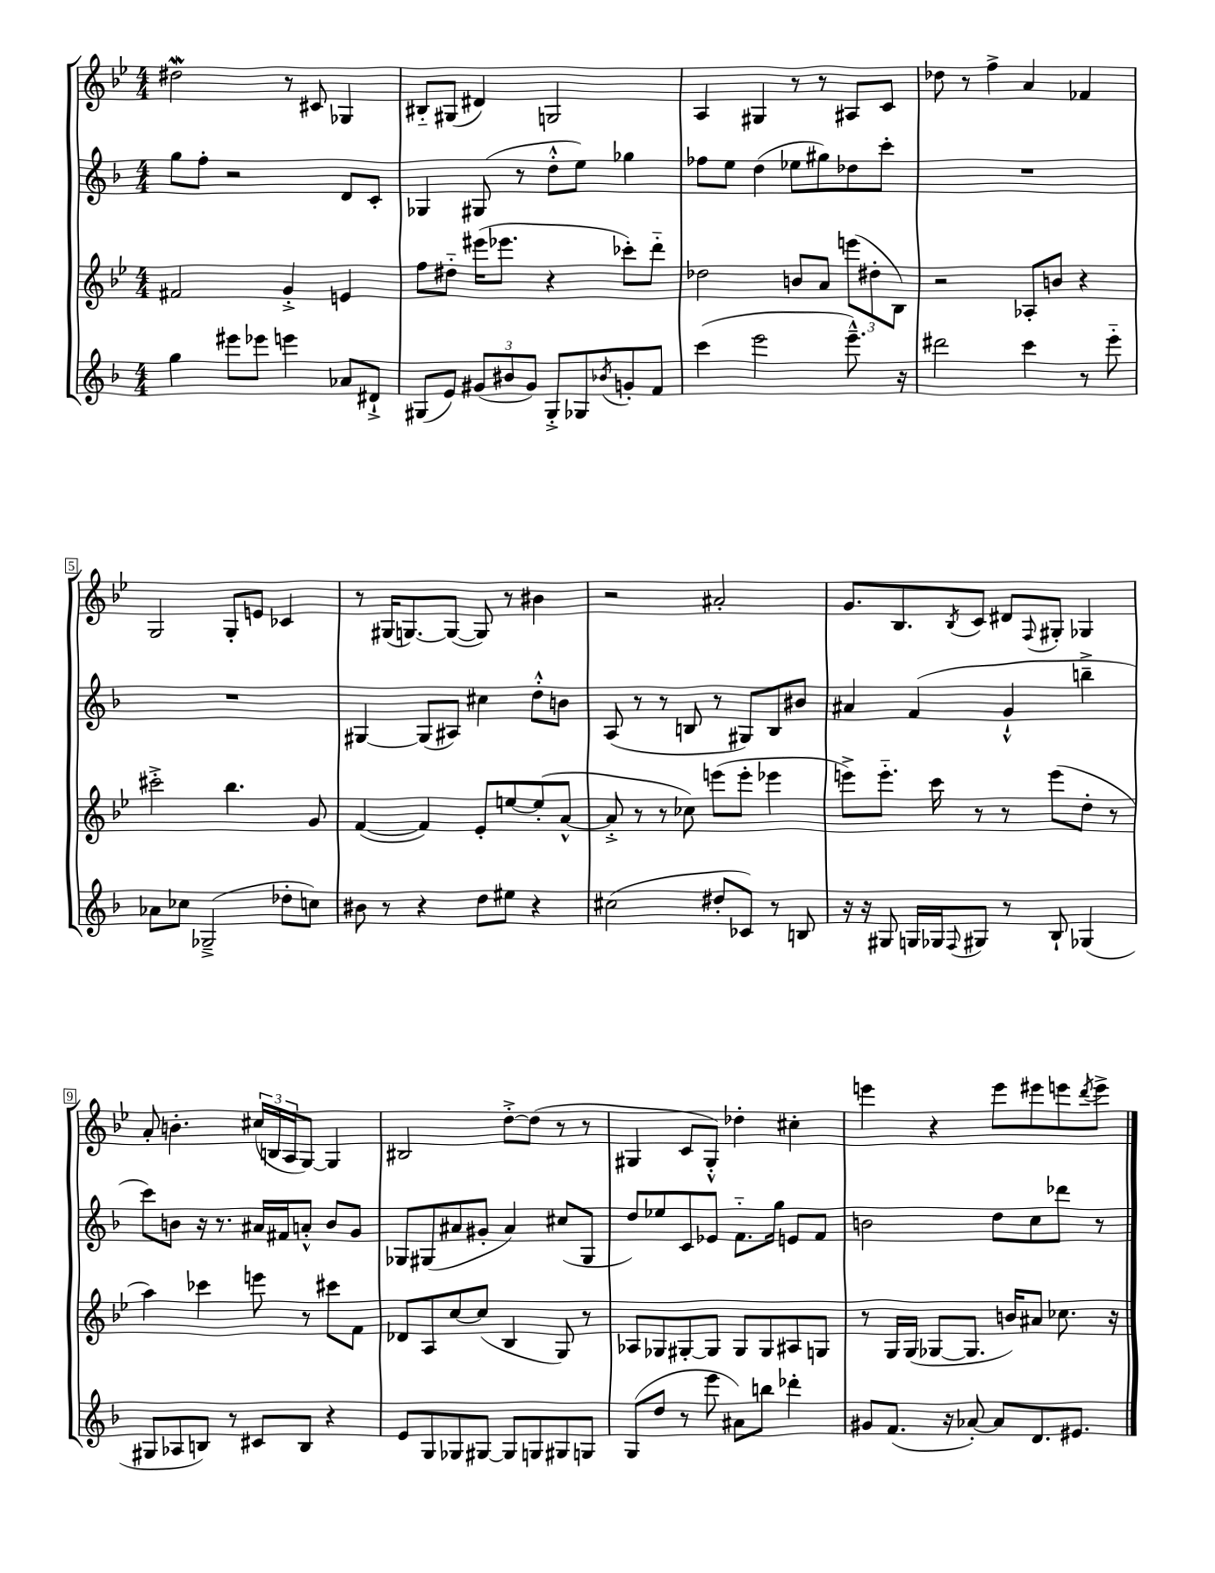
<<
\new StaffGroup <<
\new Staff = "s0" {
    \clef treble \key bes \major \numericTimeSignature \time 4/4
    dis''2\mordent r8 cis'8 ges4 |
    bis8-_ gis8( dis'4) g2 |
    a4 gis4 r8 r8 ais8 c'8 |
    des''8 r8 f''4-> a'4 fes'4 |
    g2 g8-. e'8 ces'4 |
    r8 gis16( g8.~) g8~( g8) r8 bis'4 |
    r2 ais'2-. |
    g'8. bes8. \acciaccatura { bes8 } c'8 dis'8 \appoggiatura { f8 } gis8-. ges4 |
    a'8-. b'4.-. \tuplet 3/2 { cis''16( b16 a16 } g8~) g4 |
    bis2 d''8~-.-> d''8( r8 r8 |
    gis4 c'8 gis8-.-^) des''4-. cis''4-. |
    e'''4 r4 e'''8 eis'''8 e'''8 \acciaccatura { d'''8 } e'''8-> \bar "|." |
}
\new Staff = "s1" {
    \clef treble \key f \major \numericTimeSignature \time 4/4
    g''8 f''8-. r2 d'8 c'8-. |
    ges4 gis8( r8 d''8-.-^ e''8) ges''4 |
    fes''8 e''8 d''4( ees''8 gis''8) des''8 c'''8-. |
    R1 |
    R1 |
    gis4~ gis8( ais8) cis''4 d''8-.-^ b'8 |
    a8( r8 r8 b8 r8 gis8) b8 bis'8 |
    ais'4 f'4( g'4-!-^ b''4---> |
    c'''8) b'8 r16 r8. ais'16 fis'16 a'8-.-^ b'8 g'8 |
    ges8 gis8( ais'8 gis'8-. ais'4) cis''8( gis8 |
    d''8) ees''8 c'8 ees'8 f'8.-_ g''16 e'8 f'8 |
    b'2 d''8 c''8 des'''8 r8 \bar "|." |
}
\new Staff = "s2" {
    \clef treble \key bes \major \numericTimeSignature \time 4/4
    fis'2 g'4-.-> e'4 |
    f''8 dis''8-_ eis'''16( ees'''8. r4 ces'''8-.) d'''8-_ |
    des''2 b'8 a'8 \tuplet 3/2 { e'''8( dis''8-. bes8) } |
    r2 aes8-. b'8 r4 |
    cis'''2-.-> bes''4. g'8 |
    f'4~( f'4) ees'8-. e''8~ e''8-.( a'8~-^ |
    a'8-.-> r8 r8 ces''8) e'''8( e'''8-. ees'''4 |
    e'''8->) e'''8.-_ c'''16 r8 r8 e'''8( d''8-. r8 |
    a''4) ces'''4 e'''8 r8 cis'''8 f'8 |
    des'8 a8 c''8~ c''8( bes4 g8) r8 |
    aes8 ges8 gis8~-. gis8 gis8 gis8 ais8 g8 |
    r8 g16 g16( ges8~ ges8. b'16) ais'8 ces''8. r16 \bar "|." |
}
\new Staff = "s3" {
    \clef treble \key f \major \numericTimeSignature \time 4/4
    g''4 eis'''8 ees'''8 e'''4 aes'8 dis'8-!-> |
    gis8( e'8) \tuplet 3/2 { gis'8( bis'8 gis'8) } gis8-.-> ges8 \acciaccatura { bes'8 } g'8-. f'8 |
    c'''4( e'''2 e'''8.---^) r16 |
    dis'''2 c'''4 r8 e'''8-_ |
    aes'8 ces''8 ges2--->( des''8-. c''8) |
    bis'8 r8 r4 d''8 eis''8 r4 |
    cis''2( dis''8-. ces'8) r8 b8 |
    r16 r16 gis8 g16 ges16 \appoggiatura { f8 } gis8 r8 bes8-! ges4( |
    gis8 aes8 b8) r8 cis'8 b8 r4 |
    e'8 g8 ges8 gis8~ gis8 g8 gis8 g8 |
    g8( d''8 r8 e'''8 ais'8) b''8 des'''4-. |
    gis'8 f'8.( r16 aes'8~-.) aes'8 d'8. eis'8. \bar "|." |
}
>>
>>
\layout { \context { \Score \override BarNumber.stencil = #(make-stencil-boxer 0.1 0.3 ly:text-interface::print) } }
